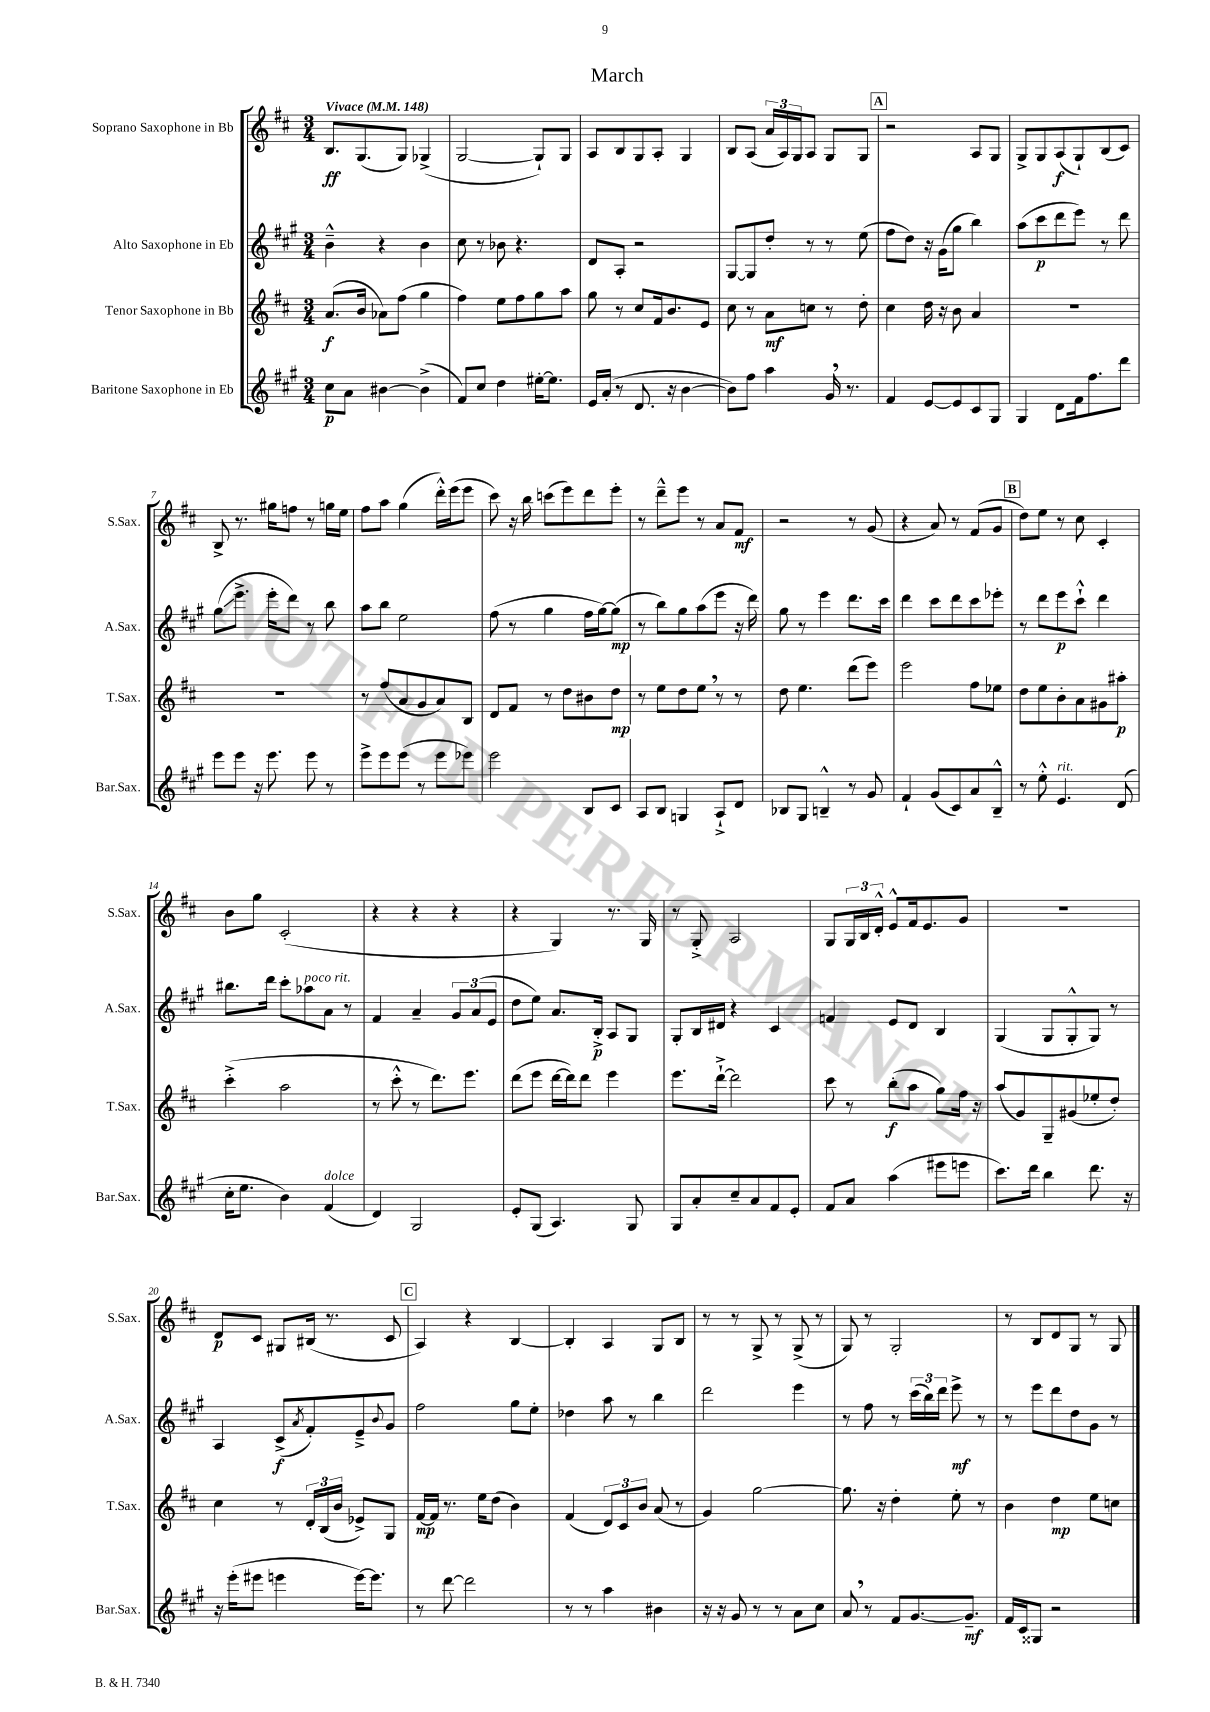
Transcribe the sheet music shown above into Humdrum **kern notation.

**kern	**kern	**kern	**kern
*staff4	*staff3	*staff2	*staff1
*clefG2	*clefG2	*clefG2	*clefG2
*k[f#c#g#]	*k[f#c#]	*k[f#c#g#]	*k[f#c#]
*M3/4	*M3/4	*M3/4	*M3/4
*MM148	*MM148	*MM148	*MM148
8cc#\L	(8.a/L	4b~^^\	8.B/L
8a\J	.	.	.
.	16b/Jk	.	(8.G/
[4b#\	8a-\L)	4r	.
.	(8ff#\J	.	8G/J)
(4b#^\]	4gg\	4b\	(4G-^/
=	=	=	=
8f#/L)	4ff#\)	8cc#\	[2G/
8cc#/J	.	8r	.
4dd\	8ee\L	8b-\	.
.	8ff#\	4.r	.
[16ee#'\LK	8gg\	.	8G`/]L)
8.ee#\]J	.	.	.
.	8aa\J	.	8G/J
=	=	=	=
16e/LL	8gg\	8d/L	8A/L
(16a'/JJ	.	.	.
8r	8r	8A'/J	8B/
8.d/	8cc#/L	2r	8G/
.	16f#/k	.	8A'/J
16r	8.b/	.	.
[4b\	.	.	4G/
.	8e/J	.	.
=	=	=	=
8b\]L)	8cc#\	[8G#/L	8B/L
8ff#\J	8r	8G#/]	(8A/J
4aa\	8a\L	8dd'/J	24a/LL
.	.	.	24A/)
.	.	.	24G/J
.	8cc\J	8r	8A/J
16g#/	8r	8r	8G/L
8.r	.	.	.
.	8dd'\	(8ee\	8G/J
=	=	=	=
4f#/	4cc#\	8ff#\L	2r
.	.	8dd\J)	.
[8e/L	16dd\	16r	.
.	16r	(16g#\LK	.
8e/]	8b\	8gg#\J	.
8c#/	4a/	4bb\)	8A/L
8G#/J	.	.	8G/J
=	=	=	=
4G#/	2.r	(8aa\L	8G^/L
.	.	8ccc#\	8G/
8d\L	.	8ddd\	(8A/
16f#\k	.	8eee\J)	8G`/)
8.ff#\	.	.	.
.	.	8r	(8B/
8ddd\J	.	8ddd\	8c#/J)
=	=	=	=
8eee\L	2.r	(8gg#\L	8B^/
8eee\J	.	8.eee^\J	8.r
16r	.	.	.
8.eee\	.	16eee'\LK	16gg#\LK
.	.	8ddd\J)	8ff\J
8eee\	.	8r	8r
8r	.	8bb\	16gg\LL
.	.	.	16ee\JJ
=	=	=	=
8eee^\L	8r	8aa\L	8ff#\L
8eee\	(8ff#/L	8bb\J	8aa\J
(8eee\J	8a/	2ee\	(4gg\
8r	8g/	.	.
8eee\L	8a/)	.	16ddd'^^\LL)
.	.	.	(16eee\J
8eee-\J)	8B/J	.	8eee\J
=	=	=	=
2eee\	8d/L	(8ff#\	8ccc#\)
.	8f#/J	8r	16r
.	.	.	16bb\
.	8r	4gg#\	(8ccc\L
.	8dd\L	.	8eee\)
8B/L	8b#\	16ff#\LL	8ddd\
.	.	[16gg#\J)	.
8c#/J	8dd\J	(8gg#\]J	8eee'\J
=	=	=	=
8A/L	8r	8r	8r
8B/J	8ee\L	8bb\L)	8ddd~^^\L
4G/	8dd\	8gg#\	8eee\J
.	8ee\J	(8aa\	8r
8A`^/L	8r	8eee\J	8a/L
8d/J	8r	16r	8f#/J
.	.	16ddd\)	.
=	=	=	=
8B-/L	8dd\	8gg#\	2r
8G#/J	4.ee\	8r	.
4B~^^/	.	4eee\	.
8r	(8ddd\L	8.ddd\L	8r
8g#/	8eee\J)	.	(8g/
.	.	16ccc#\Jk	.
=	=	=	=
4f#`/	2eee\	4ddd\	4r
(8g#/L	.	8ccc#\L	8a/)
8c#/)	.	8ddd\	8r
8a/	8ff#\L	8ccc#\	(8f#/L
8B~^^/J	8ee-\J	8eee-'\J	8g/J
=	=	=	=
8r	8dd\L	8r	8dd\L)
8ee'^^\	8ee\	8ddd\L	8ee\J
4.e/	8b'\	8eee\	8r
.	8a\	8ccc#`^^\J	8cc#\
.	8g#\	4ddd\	4c#'/
(8d/	8aa#'\J	.	.
=	=	=	=
16cc#'\LK	(4ccc#'^\	8.bb#\L	8b\L
8.ee\J	.	.	.
.	.	.	8gg\J
.	.	16ddd\Jk	.
4b\)	2aa\	8ccc#'\L	(2c#'/
.	.	8aa-\	.
(4f#/	.	8a\J	.
.	.	8r	.
=	=	=	=
4d/)	8r	4f#/	4r
.	8ccc#'^^\	.	.
2G#/	8r	4a~/	4r
.	8.ddd\L)	.	.
.	.	12g#/L	4r
.	8.eee\J	.	.
.	.	(12a/	.
.	.	12e/J	.
=	=	=	=
8e'/L	(8ddd\L	8dd\L	4r
(8G#/J	8eee\J	8ee\J)	.
4.A/)	[16ddd\LL	8.a/L	4G/)
.	16ddd\]J)	.	.
.	8ddd\J	.	.
.	.	16B'^/Jk	.
.	4eee\	8A/L	8.r
8G#/	.	8G#/J	.
.	.	.	16G/
=	=	=	=
8G#/L	8.eee\L	8G#'/L	8r
8a'/	.	16B/L	8G'^/
.	[16ddd`^\Jk	16d#/JJ	.
8cc#~/	2ddd\]	4r	2A/
8a/	.	.	.
8f#/	.	4c#/	.
8e'/J	.	.	.
=	=	=	=
8f#/L	8ccc#\	4f/	8G/L
8a/J	8r	.	24G/L
.	.	.	24B/
.	.	.	24d'^^/JJ
(4aa\	(8bb'\L	8e/L	8e^^/L
.	8aa\J	8d/J	16f#/k
.	.	.	8.e/
8eee#\L	8gg\L)	4B/	.
8eee\J	16ff#\Jk	.	8g/J
.	16r	.	.
=	=	=	=
8.ccc#\L)	(8aa/L	(4G#/	2.r
.	8g/)	.	.
16ddd\Jk	.	.	.
4bb\	8G~/	8G#/L	.
.	(8g#/	8G#'^^/	.
8.ddd\	8ee-'/	8G#/J)	.
.	8dd'/J)	8r	.
16r	.	.	.
=	=	=	=
16r	4cc#\	4A/	8d/L
(16eee'\LK	.	.	.
8eee#\J	.	.	8c#/J
4eee\	8r	(8c#^/L	8G#/L
.	.	8qa/	.
.	24d'/LL	8f#'/)	(16B#/Jk
.	(24B/	.	.
.	.	.	8.r
.	24b/JJ	.	.
[16eee\LK)	8e-^/L)	8e~^/	.
8.eee\]J	.	.	.
.	.	8qqb/	.
.	8G/J	8g#/J	8c#/
=	=	=	=
8r	[16f#/LL	2ff#\	4A/)
.	16f#/]JJ	.	.
[8ddd\	8.r	.	.
2ddd\]	.	.	4r
.	16ee\LK	.	.
.	(8dd\J	.	.
.	4b\)	8gg#\L	[4B/
.	.	8ee'\J	.
=	=	=	=
8r	(4f#/	4dd-\	4B'/]
8r	.	.	.
4aa\	12d/L)	8aa\	4A/
.	12c#/	.	.
.	.	8r	.
.	12b/J	.	.
4b#\	(8a/	4bb\	8G/L
.	8r	.	8B/J
=	=	=	=
16r	4g/)	2ddd\	8r
16r	.	.	.
8g#/	.	.	8r
8r	[2gg\	.	8G^/
8r	.	.	8r
8a\L	.	4eee\	(8G^/
8cc#\J	.	.	8r
=	=	=	=
8a/	8.gg\]	8r	8G/)
8r	.	8ff#\	8r
.	16r	.	.
8f#/L	4dd'\	8r	2G'/
[8.g#/	.	(24ccc#\LL	.
.	.	24bb\)	.
.	.	24ddd\JJ	.
.	8ee'\	8eee^\	.
8.g#~/]J	.	.	.
.	8r	8r	.
=	=	=	=
16f#/LL	4b\	8r	8r
16c#/J	.	.	.
8G##/J	.	8eee\L	8B/L
2r	4dd\	8ddd\	8d/
.	.	8dd\	8G/J
.	8ee\L	8g#\J	8r
.	8cc\J	8r	8G/
==	==	==	==
*-	*-	*-	*-
